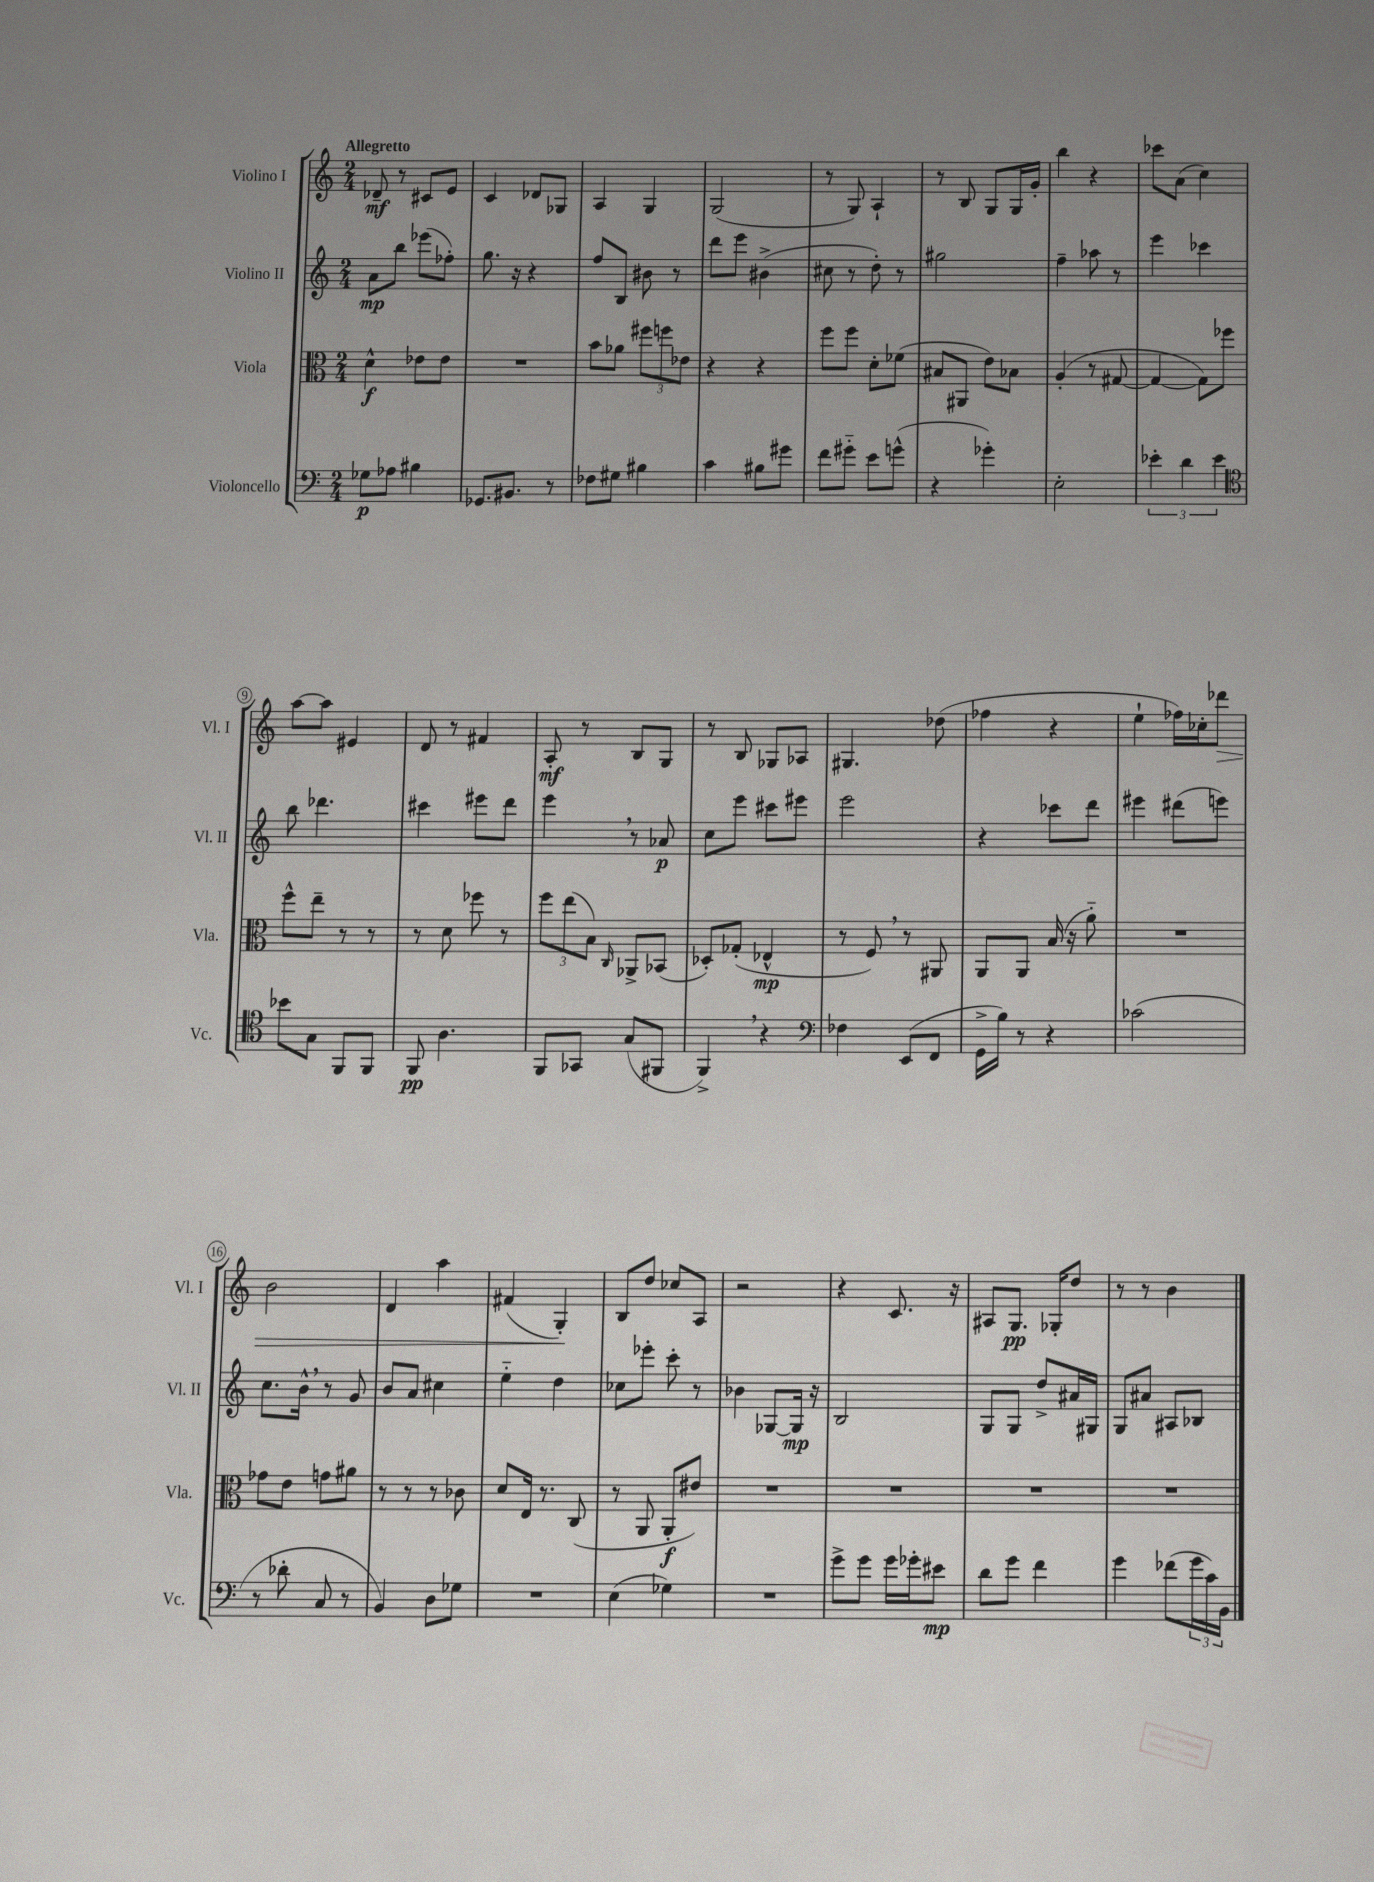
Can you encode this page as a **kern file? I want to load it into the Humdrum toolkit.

**kern	**kern	**kern	**kern
*staff4	*staff3	*staff2	*staff1
*clefF4	*clefC3	*clefG2	*clefG2
*k[]	*k[]	*k[]	*k[]
*M2/4	*M2/4	*M2/4	*M2/4
8G-	4d^^	8a	8d-~
8A-	.	8bb	8r
4B#	8e-	(8eee-	8c#
.	8e-	8ff-')	8e
=	=	=	=
8.GG-	2r	8.gg	4c
8.BB#	.	16r	.
.	.	4r	8d-
8r	.	.	8G-
=	=	=	=
8F-	8b	8ff	4A
8G#	8a-	8B	.
4B#	12ff#	8b#	4G
.	12ff	.	.
.	.	8r	.
.	12e-	.	.
=	=	=	=
4c	4r	8ddd	(2G
.	.	8eee	.
8B#	4r	(4b#^	.
8g#	.	.	.
=	=	=	=
8f	8ff	8cc#	8r
8g#'~	8ff	8r	8G)
8e	8d'	8dd')	4A`
(8g^^	(8f-	8r	.
=	=	=	=
4r	8B#	2gg#	8r
.	8AA#	.	8B
4g-')	8e)	.	8G
.	8B-	.	16G
.	.	.	16g'
=	=	=	=
2E'	(4A'	4ff~	4bb
.	8r	8aa-	4r
.	[8G#	8r	.
=	=	=	=
6e-'	4G#_	4eee	8ccc-
.	.	.	(8a
6d	.	.	.
.	8G#])	4ccc-	4cc)
6e-	.	.	.
.	8ff-	.	.
=	=	=	=
*clefC4	*	*	*
8b-	8ff^^	8bb	[8aa
8G	8ee~	4.ddd-	8aa]
8FF	8r	.	4e#
8FF	8r	.	.
=	=	=	=
8FF	8r	4ccc#	8d
4.A	8d	.	8r
.	8ff-	8eee#	4f#
.	8r	8ddd	.
=	=	=	=
8FF	12ff	4eee	8A'
.	(12ee	.	.
8GG-	.	.	8r
.	12B)	.	.
.	16qqC	.	.
(8G	8AA-^	8r	8B
8FF#	(8BB-	8a-	8G
=	=	=	=
4FF^)	8D-')	8cc	8r
.	(8G-'	8eee	8B
4r	4E-^^	8ccc#	8G-
.	.	8eee#	8A-
=	=	=	=
*clefF4	*	*	*
4F-	8r	2eee	4.G#
.	8F)	.	.
(8EE	8r	.	.
8FF	8AA#	.	(8dd-
=	=	=	=
16GG^	8AA	4r	4ff-
16B)	.	.	.
8r	8AA	.	.
4r	(16B	8ccc-	4r
.	16r	.	.
.	8a'~)	8ddd	.
=	=	=	=
(2c-	2r	4eee#	4ee`
.	.	(8ddd#	16ff-)
.	.	.	16cc-'
.	.	8eee)	8ddd-
=	=	=	=
8r	8g-	8.cc	2b
8d-'	8e	.	.
.	.	16b^^	.
8C	8g	8r	.
8r	8a#	8g	.
=	=	=	=
4BB)	8r	8b	4d
.	8r	8a	.
8D	8r	4cc#	4aa
8G-	8c-	.	.
=	=	=	=
2r	8d	4ee'~	(4f#
.	16E	.	.
.	8.r	.	.
.	.	4dd	4G')
.	(8C	.	.
=	=	=	=
(4E	8r	8cc-	8B
.	8AA	8eee-'	8dd
4G-)	8AA'	8ccc'	8cc-
.	8e#)	8r	8A
=	=	=	=
2r	2r	4b-	2r
.	.	[8G-	.
.	.	16G-]	.
.	.	16r	.
=	=	=	=
8g^	2r	2B	4r
8g	.	.	.
16g	.	.	8.c
16g-'	.	.	.
8e#	.	.	.
.	.	.	16r
=	=	=	=
8d	2r	8G	8A#
8g	.	8G	8.G
4f	.	8dd^	.
.	.	.	16G-'
.	.	16a#	8dd
.	.	16G#	.
=	=	=	=
4g	2r	8G	8r
.	.	8a#	8r
(8f-	.	8A#	4b
24g	.	8B-	.
24c)	.	.	.
24BB	.	.	.
==	==	==	==
*-	*-	*-	*-
